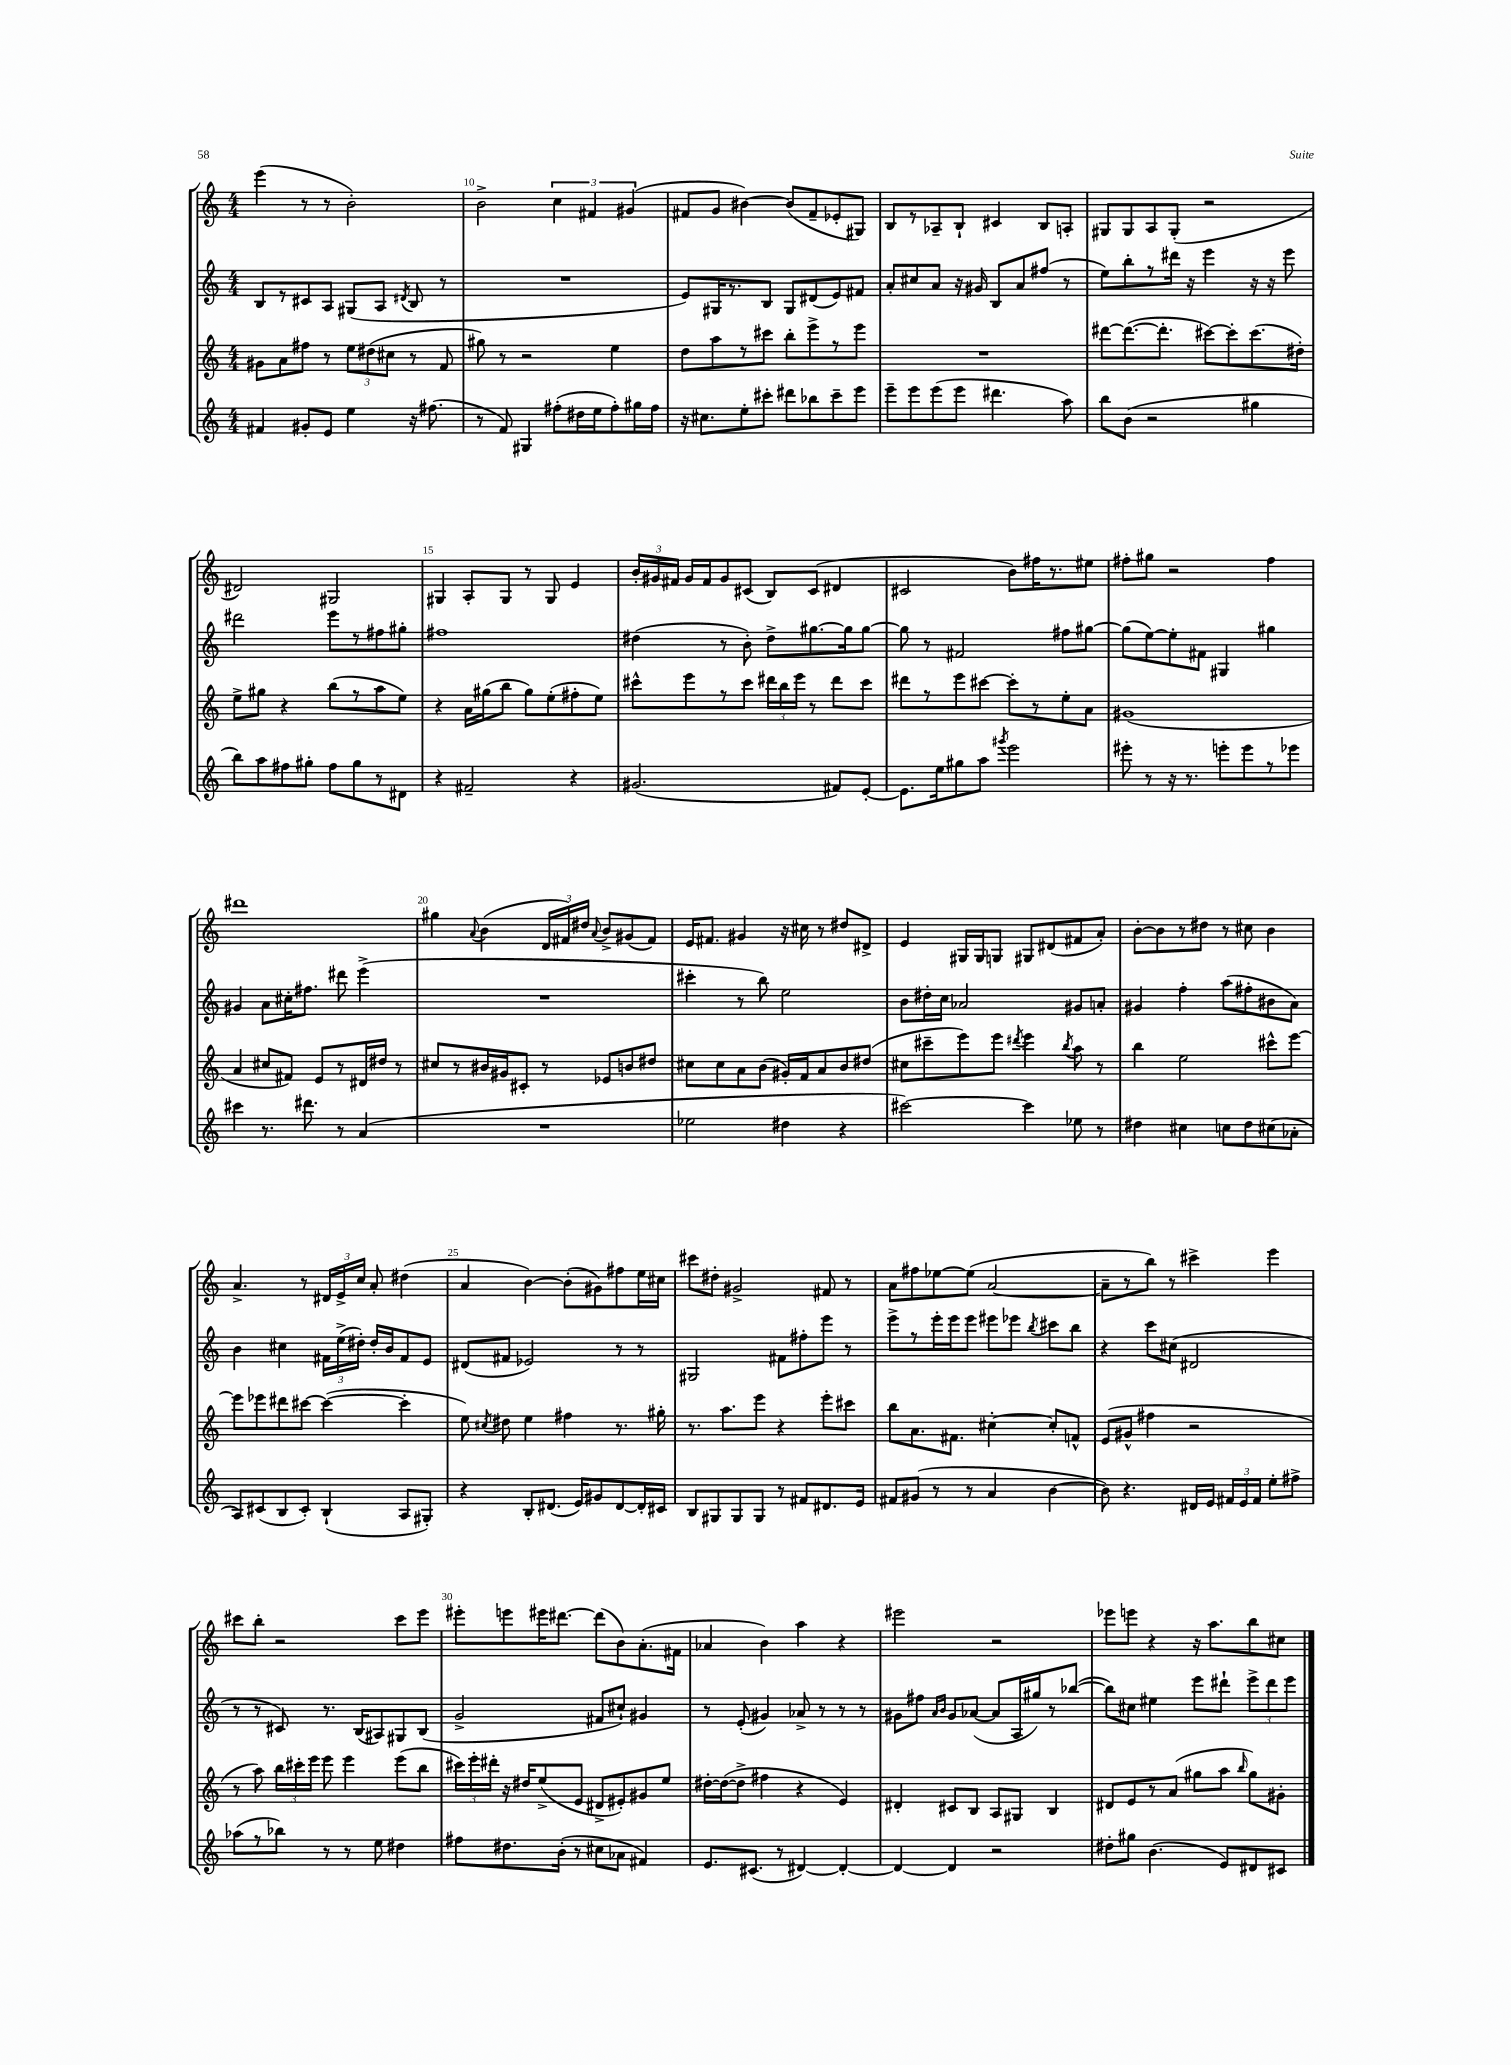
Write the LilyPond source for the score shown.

<<
\new StaffGroup <<
\new Staff = "s0" {
    \clef treble \key c \major \numericTimeSignature \time 4/4
    \autoBeamOff e'''4( r8 r8 b'2-.) |
    b'2-> \tuplet 3/2 { c''4 fis'4 gis'4( } |
    fis'8[ g'8] bis'4~) bis'8[( fis'8-- ees'8-. gis8]) |
    b8[ r8 aes8-- b8]-! cis'4 b8[ a8]-. |
    gis8[ gis8 a8 gis8]-.( r2 |
    dis'2) gis2 |
    gis4 a8[-. gis8] r8 gis8 e'4 |
    \tuplet 3/2 { b'16[-. gis'16 fis'16] } gis'16[ fis'16 gis'8 cis'8]( b8[) cis'8]( dis'4 |
    cis'2 b'8[) fis''16 r8. eis''8] |
    fis''8[-. gis''8] r2 fis''4 |
    dis'''1 |
    gis''4 \appoggiatura { a'8 } b'4( \tuplet 3/2 { d'16[ fis'16) dis''16] } \appoggiatura { a'8 } b'8[-> gis'8( fis'8]) |
    e'16[ fis'8.] gis'4 r16 cis''16 r8 dis''8[ dis'8]-> |
    e'4 gis16[ gis16 g8] gis8[ dis'8( fis'8 a'8]-.) |
    b'8[~-. b'8 r8 dis''8] r8 cis''8 b'4 |
    a'4.-> r8 \tuplet 3/2 { dis'16[ e'16-> c''16] } a'8-. dis''4( |
    a'4 b'4~) b'8[-.( gis'8) fis''8 e''16 cis''16] |
    cis'''8[ dis''8]-. gis'2-> fis'8 r8 |
    a'8[ fis''8 ees''8~ ees''8]( a'2~ |
    a'8[-- r8 b''8]) r8 cis'''4-> e'''4 |
    cis'''8[ b''8]-. r2 cis'''8[ e'''8] |
    eis'''8[-. e'''8 eis'''16 dis'''8.]~ dis'''8[( b'8) a'8.-.( fis'16] |
    aes'4 b'4) a''4 r4 |
    eis'''2 r2 |
    ees'''8[ e'''8] r4 r16 a''8.[ b''8 cis''8] \bar "|." |
}
\new Staff = "s1" {
    \clef treble \key c \major \numericTimeSignature \time 4/4
    \autoBeamOff b8[ r8 cis'8 a8] gis8[( a8] \acciaccatura { dis'8 } b8 r8 |
    R1 |
    e'8[) gis16 r8. b8] gis8[ dis'8( e'8) fis'8] |
    a'8[-. cis''8 a'8] r16 gis'16 b8[ a'8 fis''8]( r8 |
    e''8[) b''8-. r8 dis'''16] r16 e'''4 r16 r16 e'''8 |
    dis'''2 e'''8[ r8 fis''8 gis''8]-. |
    fis''1 |
    dis''4( r8 b'8-.) dis''8[-> gis''8.~ gis''16 gis''8]~ |
    gis''8 r8 fis'2 fis''8[ gis''8]~ |
    gis''8[( e''8~) e''8-. fis'8] gis4 gis''4 |
    gis'4 a'8[ cis''16-. fis''8.] dis'''8 e'''4->( |
    R1 |
    cis'''4-. r8 b''8) e''2 |
    b'8[ dis''16-. c''16] aes'2 gis'8[ a'8]-. |
    gis'4 f''4-. a''8[( fis''8-. bis'8 a'8]) |
    b'4 cis''4 \tuplet 3/2 { fis'16[ e''16->( dis''16]-.) } dis''16[-. b'16 fis'8 e'8] |
    dis'8[( fis'8] ees'2) r8 r8 |
    gis2 fis'8[ fis''8-. e'''8] r8 |
    e'''8[-> r8 e'''16-. e'''16 e'''8] eis'''8[ ees'''8] \acciaccatura { b''8 } cis'''8[ b''8] |
    r4 c'''8[ cis''8]( dis'2 |
    r8 r8 cis'8) r8. b16[( ais8) gis8 b8]( |
    g'2-> fis'8[ cis''8]-!) gis'4 |
    r8 e'8-.( gis'4) aes'8-> r8 r8 r8 |
    gis'8[ fis''8] \grace { a'16[ b'16] } gis'8[ aes'8]~( aes'8[ a16 gis''16) r8 bes''8]~( |
    bes''8[) cis''8] eis''4 e'''8[ dis'''8]-! \tuplet 3/2 { e'''8[-> dis'''8 e'''8] } \bar "|." |
}
\new Staff = "s2" {
    \clef treble \key c \major \numericTimeSignature \time 4/4
    \autoBeamOff gis'8[ a'8 fis''8] r8 \tuplet 3/2 { e''8[ dis''8( cis''8] } r8 f'8 |
    gis''8) r8 r2 e''4 |
    d''8[ a''8 r8 cis'''8] b''8[-. e'''8-> r8 e'''8] |
    R1 |
    dis'''8[~ dis'''8.~( dis'''8.]-. cis'''8[~) cis'''8-. cis'''8.( dis''16]-.) |
    e''8[-> gis''8] r4 b''8[( r8 a''8 e''8]) |
    r4 a'16[ gis''16( b''8] gis''8[) e''8-.( fis''8-. e''8]) |
    cis'''8[-^ e'''8 r8 cis'''8] \tuplet 3/2 { dis'''16[ b''16 e'''16] } r8 dis'''8[ cis'''8] |
    dis'''8[ r8 e'''8 cis'''8]~ cis'''8[-. r8 e''8-. a'8] |
    gis'1( |
    a'4 cis''8[ fis'8]) e'8[ r8 dis'16 dis''16] r8 |
    cis''8[ r8 bis'16 gis'16 cis'8]-. r8 ees'8[ b'8 dis''8] |
    cis''8[ cis''8 a'8 b'8]( gis'16[-.) f'16 a'8 b'8 dis''8]( |
    cis''8[ cis'''8-- e'''8) e'''8] \acciaccatura { dis'''8 } e'''4 \acciaccatura { b''8 } a''8 r8 |
    b''4 e''2 cis'''8[-^ e'''8]~ |
    e'''8[ ees'''8 dis'''8 cis'''8]~ cis'''4~( cis'''4-. |
    e''8) \acciaccatura { cis''8 } dis''8 e''4 fis''4 r8. gis''16-. |
    r8. a''8.[ e'''8] r4 e'''8[-. cis'''8] |
    b''8[ a'8. fis'8.] cis''4~-. cis''8[-. f'8]-^ |
    e'8[( gis'8]-^ fis''4 r2 |
    r8 a''8) \tuplet 3/2 { b''16[ cis'''16-. e'''16] } e'''8 e'''4 e'''8[( b''8] |
    \tuplet 3/2 { cis'''16[) e'''16-. dis'''16]-. } r16 dis''16[ e''8->( e'8] dis'8[-> eis'8-.) gis'8 e''8] |
    dis''16[~-. dis''16~( dis''8]-> fis''4 r4 e'4) |
    dis'4-. cis'8[ b8] a8[ gis8] b4 |
    dis'8[ e'8 r8 a'8]( gis''8[ a''8] \grace { b''16 } gis''8[) gis'8]-. \bar "|." |
}
\new Staff = "s3" {
    \clef treble \key c \major \numericTimeSignature \time 4/4
    \autoBeamOff fis'4 gis'8[-. e'8] e''4 r16 fis''8.( |
    r8 f'8) gis4 fis''8[-.( dis''16 e''16 fis''8-.) gis''16 fis''16] |
    r16 cis''8.[ e''8-. cis'''8]-. dis'''8[ bes''8 cis'''8-- e'''8] |
    e'''8[-- e'''8 e'''8( e'''8] dis'''4. a''8) |
    b''8[ b'8]( r2 gis''4 |
    b''8[) a''8 fis''8 gis''8]-. fis''8[ gis''8 r8 dis'8] |
    r4 fis'2-- r4 |
    gis'2.( fis'8[) e'8]~-. |
    e'8.[ e''16 gis''8 a''8] \acciaccatura { gis'''8 } e'''2 |
    eis'''8-. r8 r16 r8. e'''8[-. e'''8 r8 ees'''8] |
    cis'''4 r8. dis'''8. r8 a'4( |
    R1 |
    ees''2 dis''4 r4 |
    cis'''2~) cis'''4 ees''8 r8 |
    dis''4 cis''4 c''8[ dis''8 cis''8( aes'8]-. |
    a8[) cis'8( b8 cis'8]-.) b4-!( a8[ gis8]-.) |
    r4 b8[-. dis'8.]( e'16[) gis'8 dis'8~ dis'16-. cis'16] |
    b8[ gis8 gis8 gis8] r8 fis'8[ dis'8. e'16] |
    fis'8[ gis'8]( r8 r8 a'4 b'4~ |
    b'8) r4. dis'16[ e'16] \tuplet 3/2 { fis'16[ e'16 fis'16] } e''8[-. fis''8]-> |
    aes''8[( r8 bes''8]) r8 r8 e''8 dis''4 |
    fis''8[ dis''8. b'16]-.( r8 cis''8[ aes'8] fis'4) |
    e'8.[ cis'8.]( r8 dis'4~) dis'4~-. |
    dis'4~ dis'4 r2 |
    dis''8[-. gis''8] b'4.( e'8[) dis'8 cis'8] \bar "|." |
}
>>
>>
\layout { \context { \Score currentBarNumber = #9 \override BarNumber.break-visibility = ##(#f #t #t) barNumberVisibility = #(every-nth-bar-number-visible 5) } }
